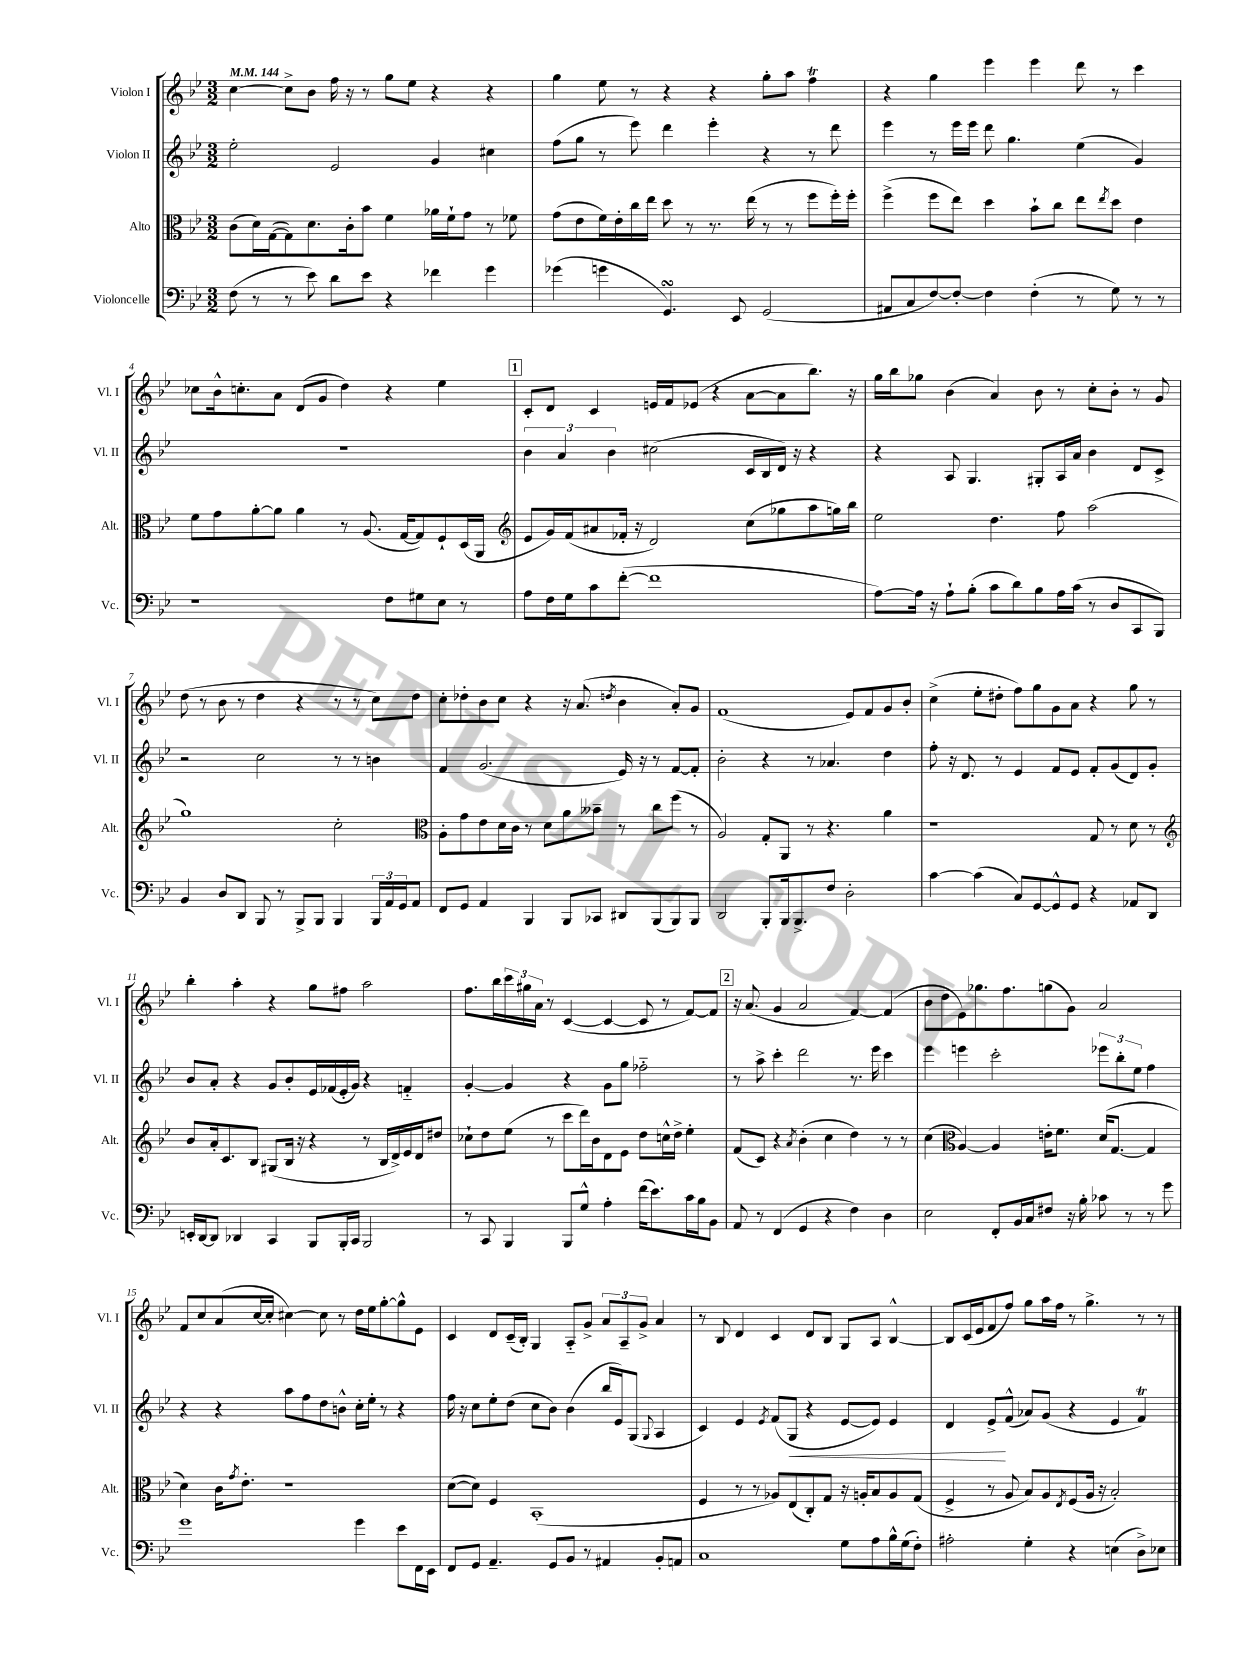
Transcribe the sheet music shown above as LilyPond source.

<<
\new StaffGroup <<
\new Staff = "s0" \with { instrumentName = "Violon I" shortInstrumentName = "Vl. I" } {
    \clef treble \key bes \major \numericTimeSignature \time 3/2 \tempo 4 = 144
    c''4~ c''8-> bes'8 f''16 r16 r8 g''8 ees''8 r4 r4 |
    g''4 ees''8 r8 r4 r4 g''8-. a''8 f''4\trill |
    r4 g''4 ees'''4 ees'''4 d'''8 r8 c'''4 |
    ces''8 bes'16-^ c''8.-. a'8 d'8( g'8 d''4) r4 ees''4 |
    \mark \markup { \box "1" } c'8-. d'8 c'4 e'16 f'16 ees'8( r4 a'8~ a'8 bes''8.) r16 |
    g''16 bes''16 ges''8 bes'4( a'4) bes'8 r8 c''8-. bes'8-. r8 g'8 |
    d''8( r8 bes'8 r8 d''4 r4 r8 r8 c''8) d''8 |
    c''8-. des''8-. bes'8 c''8 r4 r16 a'8.( \acciaccatura { d''8 } bes'4 a'8-.) g'8 |
    f'1( ees'8) f'8 g'8 bes'8-. |
    c''4->( ees''8-. dis''8-. f''8) g''8 g'8 a'8 r4 g''8 r8 |
    bes''4-. a''4-. r4 g''8 fis''8 a''2 |
    f''8. bes''16 \tuplet 3/2 { c'''16 gis''16 a'16 } r8 c'4~( c'4~ c'8 r8 f'8~) f'8 |
    \mark \markup { \box "2" } r16 a'8.( g'4 a'2 f'4~) f'4( |
    bes'8 d''8 ees'8) ges''8. f''8. g''8( g'8) a'2 |
    f'8 c''8 a'8( c''16~ c''16-. cis''4~) cis''8 r8 d''16 ees''16 g''8~-. g''8-^ ees'8 |
    c'4 d'8 c'16--( bes16-.) g4 a8-_ g'8-> \tuplet 3/2 { a'8 a8-- g'8-> } a'4 |
    r8 bes8 d'4 c'4 d'8 bes8 g8 a8 bes4~-^ |
    bes8 c'16( ees'16 f'8 f''8) g''8 a''16 f''16 r8 g''4.-> r8 r8 \bar "|." |
}
\new Staff = "s1" \with { instrumentName = "Violon II" shortInstrumentName = "Vl. II" } {
    \clef treble \key bes \major \numericTimeSignature \time 3/2
    ees''2-. ees'2 g'4 cis''4 |
    f''8( g''8 r8 ees'''8) d'''4 ees'''4-. r4 r8 d'''8 |
    ees'''4 r8 ees'''16 ees'''16 d'''8 g''4. ees''4( g'4) |
    R1. |
    \mark \markup { \box "1" } \tuplet 3/2 { bes'4 a'4 bes'4 } cis''2( c'16 bes16 d'16) r16 r4 |
    r4 a8 g4. gis8-. a16 a'16 bes'4 d'8 c'8-> |
    r2 c''2 r8 r8 b'4 |
    f'4 g'2.( ees'16) r16 r8 f'8~ f'8-. |
    bes'2-. r4 r8 aes'4. d''4 |
    f''8-. r16 d'8. r8 ees'4 f'8 ees'8 f'8-. g'8( d'8) g'8-. |
    bes'8 a'8-. r4 g'8 bes'8-. ees'16 fes'16( ees'16-. g'16) r4 f'4-_ |
    g'4~-. g'4 r4 g'8 g''8 fes''2-_ |
    \mark \markup { \box "2" } r8 a''8-> c'''4-. d'''2 r8. ees'''16 c'''4 |
    ees'''4 e'''4 c'''2-. \tuplet 3/2 { ees'''8 bes''8-. ees''8 } f''4 |
    r4 r4 a''8 f''8 d''8 b'8-^ c''16-. ees''16-. r8 r4 |
    f''16 r16 c''8 ees''8-. d''8( c''8 bes'8) bes'4( bes''16 ees'16) g8( \appoggiatura { g8 } a4 |
    c'4) ees'4 \acciaccatura { ees'8 } f'8( g8\< r4 ees'8~ ees'8) ees'4 |
    d'4 ees'8->\! f'8-^( aes'8) g'8( r4 ees'4 f'4\trill) \bar "|." |
}
\new Staff = "s2" \with { instrumentName = "Alto" shortInstrumentName = "Alt." } {
    \clef alto \key bes \major \numericTimeSignature \time 3/2
    c'8( d'16) g16~( g8) d'8. c'16-. bes'8 f'4 aes'16 f'16-! g'8 r8 fes'8 |
    g'8( ees'8 f'16) ees'16-. c''16 ees''16 d''8 r8 r8. ees''16( r8 r8 f''8 f''16-.) f''16-. |
    f''4->( f''8 ees''8) d''4 bes'8-! c''8 ees''8 \acciaccatura { ees''8 } d''8 ees'4 |
    f'8 g'8 a'8~-. a'8 a'4 r8 a8.( g16~ g8) f8-! d16( a,16 |
    \mark \markup { \box "1" } \clef treble ees'8 g'16) f'16( ais'8 fes'16-. r16 d'2) c''8( ges''8 a''8 g''16) bes''16 |
    ees''2 d''4. f''8 a''2( |
    g''1) c''2-. |
    \clef alto a8-. g'8 ees'8 d'16 c'16 r8 d'8 a'8 beses'8-- r8 c''8 f''8( r8 |
    a2) g8-. a,8 r8 r4. a'4 |
    r1 g8 r8 d'8 r8 |
    \clef treble bes'8 a'16-. c'8. bes8 gis8( bes16 r16 r4 r8 bes16 d'16->) ees'16 d'16 dis''8 |
    ces''8-! d''8 ees''8( r8 c'''8 d'''16) bes'16 d'8 ees'8 d''8 c''16-^ d''16-> ees''4-. |
    \mark \markup { \box "2" } f'8( c'8) r4 \acciaccatura { a'8 } bes'4-.( c''4 d''4) r8 r8 |
    c''4( \clef alto a4~) a4 e'16-. f'8. d'16( g8.~ g4 |
    d'4) c'16 \acciaccatura { g'8 } ees'8.-. r1 |
    d'8~( d'8) f4 bes,1-.( |
    f4 r8 r8 aes8) ees8( c8-.) g8 r16 a16-. bes8 a8 g8( |
    f4-> r8 a8 bes8) a8 \acciaccatura { ees8 } f8( a16 r16 bes2-.) \bar "|." |
}
\new Staff = "s3" \with { instrumentName = "Violoncelle" shortInstrumentName = "Vc." } {
    \clef bass \key bes \major \numericTimeSignature \time 3/2
    f8( r8 r8 ees'8) d'8 ees'8 r4 fes'4 g'4 |
    ges'4( g'4 g,4.\turn) ees,8 g,2( |
    ais,8 c8 f8~) f8~-. f4 f4-.( r8 g8) r8 r8 |
    r1 f8 gis8 ees8 r8 |
    \mark \markup { \box "1" } a8 f16 g16 c'8 f'8~-.( f'1 |
    a8~) a16 r16 a8-! bes8-.( c'8 d'8) bes8 a16 c'16( r8 d8 c,8 bes,,8) |
    bes,4 d8 d,8 bes,,8 r8 bes,,8-> bes,,8 bes,,4 \tuplet 3/2 { bes,,16 a,16 g,16 } a,8 |
    f,8 g,8 a,4 bes,,4 bes,,8 ces,8 dis,8 bes,,8( bes,,8) bes,,8 |
    d,2 bes,,8-. bes,,16 bes,,8.-> f8 d2-. |
    c'4~ c'4( c8) g,8~ g,8-^ g,8 r4 aes,8 d,8 |
    e,16-. d,16~ d,8 des,4 c,4 bes,,8 bes,,16-. c,16 bes,,2 |
    r8 c,8 bes,,4 bes,,8 g8-^ a4-. f'16( ees'8.) c'16 bes16 bes,8 |
    \mark \markup { \box "2" } a,8 r8 f,4( g,4 r4 f4) d4 |
    ees2 f,8-. bes,16 c16 fis8 r16 bes16-. ces'8 r8 r8 g'8 |
    g'1 g'4 ees'8 f,16 ees,16 |
    f,8 g,8 a,4.-- g,8 bes,8 r8 ais,4 bes,8-. a,8 |
    c1 g8 a8 bes16-^ g16( f8-.) |
    ais2-. g4-. r4 e4( d8->) ees8 \bar "|." |
}
>>
>>
